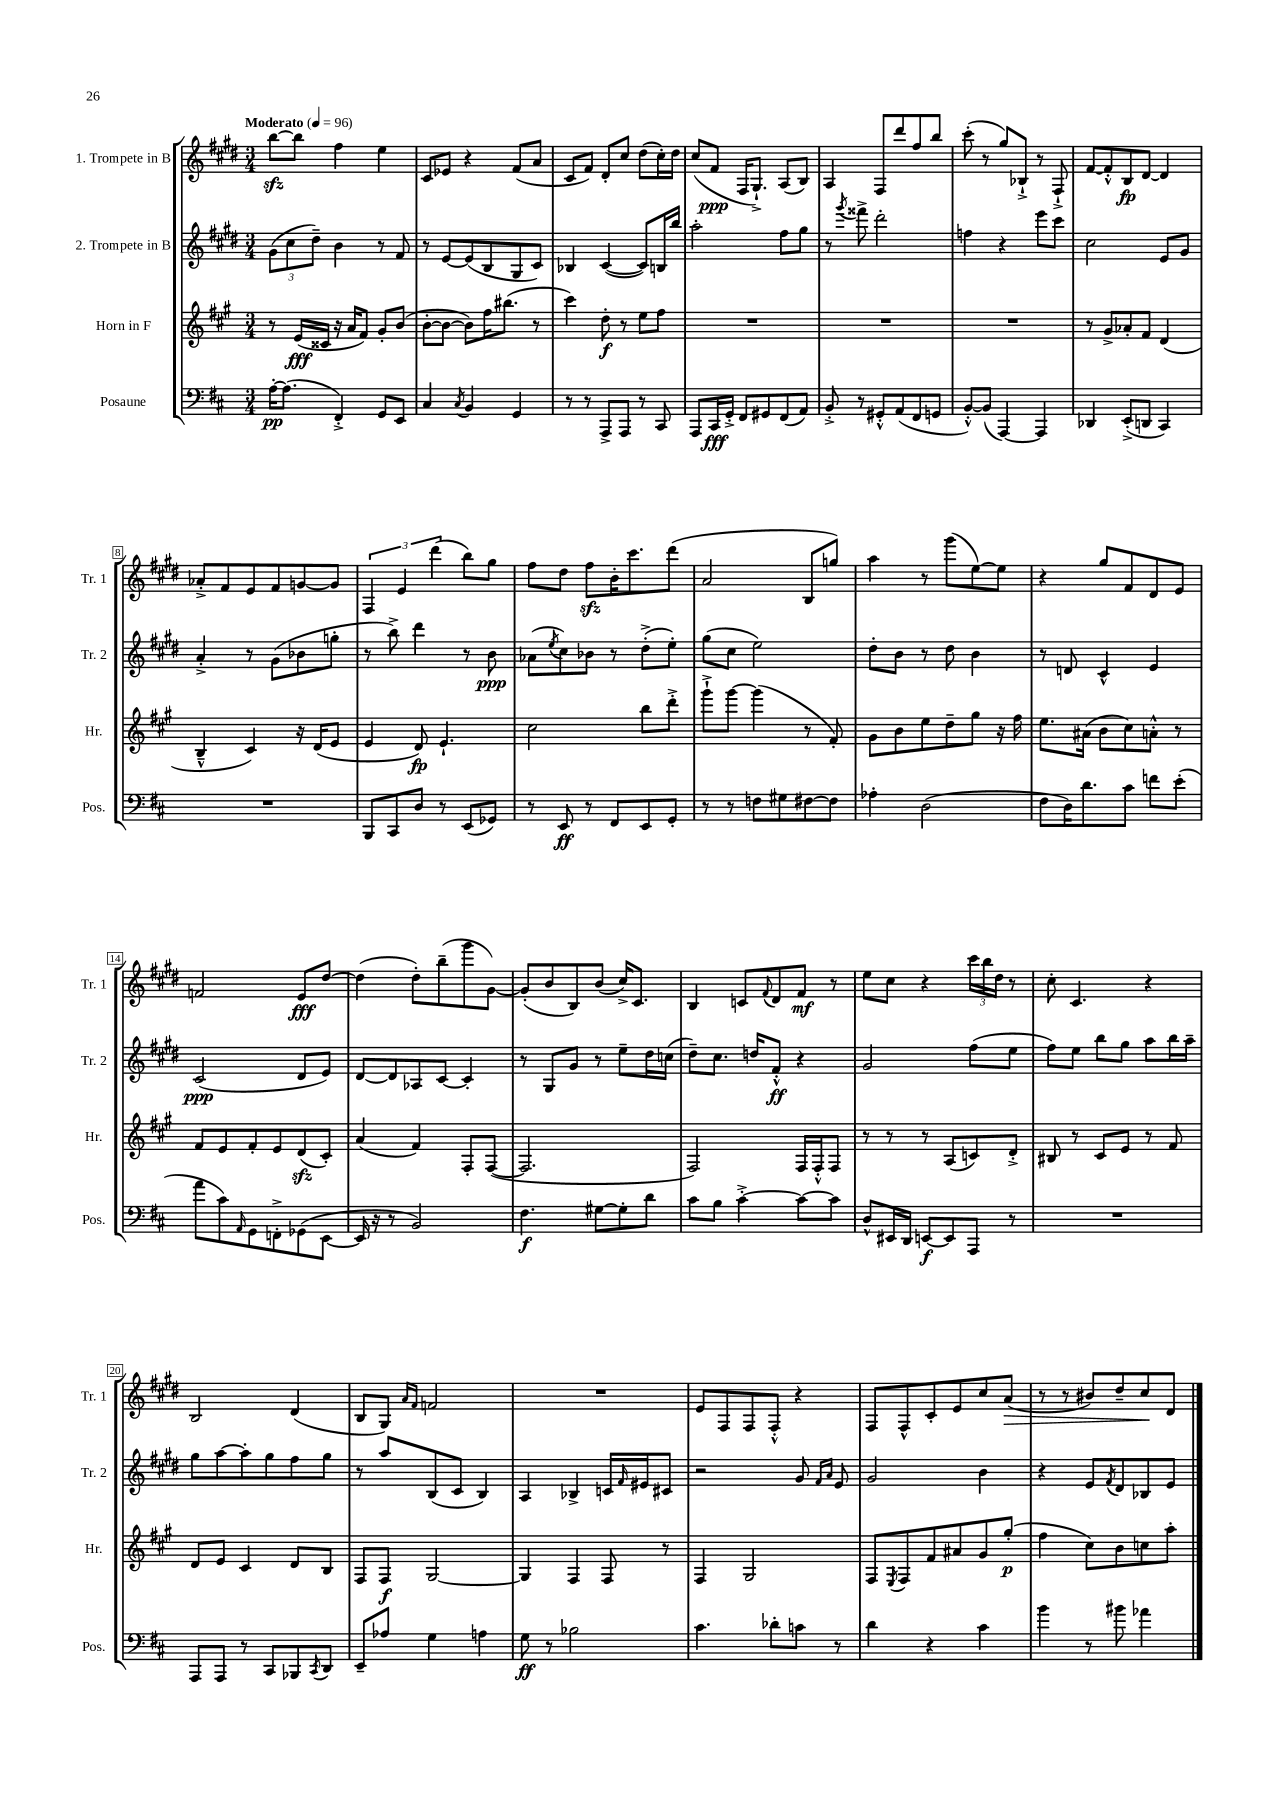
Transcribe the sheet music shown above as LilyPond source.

<<
\new StaffGroup <<
\new Staff = "s0" \with { instrumentName = "1. Trompete in B" shortInstrumentName = "Tr. 1" } {
    \clef treble \key e \major \numericTimeSignature \time 3/4 \tempo "Moderato" 4 = 96
    b''8~\sfz b''8 fis''4 e''4 |
    cis'8 ees'8 r4 fis'8( a'8 |
    cis'8 fis'8) dis'8-. cis''8 dis''8( cis''16-.) dis''16 |
    cis''8( fis'8\ppp fis16 gis8.-!->) a8( b8) |
    a4 fis8 dis'''8 fis''8 b''8 |
    cis'''8-.( r8 gis''8) bes8-!-> r8 fis8-!-> |
    fis'8~ fis'8-.-^ b8\fp dis'8~ dis'4 |
    aes'8-.-> fis'8 e'8 fis'8 g'8~ g'8 |
    \tuplet 3/2 { fis4 e'4 dis'''4( } b''8) gis''8 |
    fis''8 dis''8 fis''8\sfz b'16-. cis'''8. dis'''8( |
    a'2 b8 g''8) |
    a''4 r8 gis'''8( e''8~) e''8 |
    r4 gis''8 fis'8 dis'8 e'8 |
    f'2 e'8\fff dis''8~ |
    dis''4( dis''8-.) b''8--( gis'''8 gis'8~) |
    gis'8-.( b'8 b8) b'8( cis''16->) cis'8. |
    b4 c'8 \appoggiatura { fis'8 } dis'8 fis'8\mf r8 |
    e''8 cis''8 r4 \tuplet 3/2 { cis'''16 b''16 dis''16 } r8 |
    cis''8-. cis'4. r4 |
    b2 dis'4( |
    b8 gis8) \grace { a'16 fis'16 } f'2 |
    R2. |
    e'8 fis8 fis8 fis8-.-^ r4 |
    fis8 fis8-^ cis'8-. e'8 cis''8 a'8\>( |
    r8 r8 bis'8) dis''8-- cis''8\! dis'8 \bar "|." |
}
\new Staff = "s1" \with { instrumentName = "2. Trompete in B" shortInstrumentName = "Tr. 2" } {
    \clef treble \key e \major \numericTimeSignature \time 3/4
    \tuplet 3/2 { gis'8( cis''8 dis''8--) } b'4 r8 fis'8 |
    r8 e'8~ e'8( b8 gis8 cis'8) |
    bes4 cis'4~( cis'8) b16 b''16 |
    a''2-. fis''8 gis''8 |
    r8 \acciaccatura { gis'''8 } fisis'''8-> dis'''2-. |
    f''4 r4 e'''8 cis'''8 |
    cis''2 e'8 gis'8 |
    a'4-.-> r8 gis'8( bes'8 g''8-. |
    r8 b''8->) dis'''4 r8 b'8\ppp |
    aes'8( \acciaccatura { e''8 } cis''8) bes'8 r8 dis''8-.->( e''8-.) |
    gis''8( cis''8 e''2) |
    dis''8-. b'8 r8 dis''8 b'4 |
    r8 d'8 cis'4-^ e'4 |
    cis'2\ppp( dis'8 e'8) |
    dis'8~ dis'8 aes8 cis'8~ cis'4-. |
    r8 gis8 gis'8 r8 e''8-- dis''16 c''16( |
    dis''8--) cis''8. d''16 fis'8-.-^\ff r4 |
    gis'2 fis''8( e''8 |
    fis''8) e''8 b''8 gis''8 a''8 b''16 a''16-- |
    gis''8 a''8~ a''8-. gis''8 fis''8 gis''8 |
    r8 a''8 b8( cis'8 b4) |
    a4 bes4-> c'16 \grace { fis'16 } eis'16 cis'8 |
    r2 gis'8 \grace { fis'16 a'16 } e'8 |
    gis'2 b'4 |
    r4 e'8 \acciaccatura { fis'8 } dis'8 bes8 e'8 \bar "|." |
}
\new Staff = "s2" \with { instrumentName = "Horn in F" shortInstrumentName = "Hr." } {
    \clef treble \key a \major \numericTimeSignature \time 3/4
    r8 e'16\fff( cisis'16 r16 a'16 fis'8) gis'8-. b'8( |
    b'8~-. b'8~ b'8) fis''16 bis''8.( r8 |
    cis'''4) d''8-.\f r8 e''8 fis''8 |
    R2. |
    R2. |
    R2. |
    r8 gis'8-> aes'8-. fis'8 d'4( |
    b4---^ cis'4) r16 d'16( e'8 |
    e'4 d'8\fp) e'4.-! |
    cis''2 b''8 d'''8-.-> |
    gis'''8-!-> gis'''8~ gis'''4( r8 fis'8-.) |
    gis'8 b'8 e''8 d''8-- gis''8 r16 fis''16 |
    e''8. ais'16( b'8 cis''8) a'8-.-^ r8 |
    fis'8 e'8 fis'8-. e'8 d'8\sfz( cis'8-.) |
    a'4( fis'4) fis8-. fis8~( |
    fis2. |
    fis2) fis16 fis16-.-^ fis8 |
    r8 r8 r8 a8( c'8) d'8-.-> |
    bis8 r8 cis'8 e'8 r8 fis'8 |
    d'8 e'8 cis'4 d'8 b8 |
    fis8 fis8\f gis2~ |
    gis4 fis4 fis8 r8 |
    fis4 gis2 |
    fis8 \acciaccatura { e8 } fis8 fis'8 ais'8 gis'8 gis''8-.\p( |
    fis''4 cis''8) b'8 c''8 a''8-. \bar "|." |
}
\new Staff = "s3" \with { instrumentName = "Posaune" shortInstrumentName = "Pos." } {
    \clef bass \key d \major \numericTimeSignature \time 3/4
    a16~-.\pp a8.( fis,4-.->) g,8 e,8 |
    cis4 \acciaccatura { cis8 } b,4 g,4 |
    r8 r8 a,,8-> a,,8 r8 cis,8 |
    a,,8 cis,16\fff g,16-.-> fis,8 gis,8 fis,8( a,8) |
    b,8-.-> r8 gis,8-.-^ a,8( fis,8 g,8 |
    b,8~-.-^) b,8( a,,4~) a,,4 |
    des,4 e,8-.->( d,8 cis,4) |
    R2. |
    b,,8 cis,8 d8 r8 e,8( ges,8) |
    r8 e,8\ff r8 fis,8 e,8 g,8-. |
    r8 r8 f8 gis8 fis8~ fis8 |
    aes4-. d2( |
    fis8 d16) d'8. cis'8 f'8 e'8-.( |
    a'8 cis'8) \grace { a,16 } g,8 f,8-.-> ges,8( e,8~ |
    e,16 r16 r8 b,2) |
    fis4.\f gis8~ gis8-. d'8 |
    cis'8 b8 cis'4~-.-> cis'8~ cis'8 |
    d8-^ eis,16 d,16 e,8~\f e,8 a,,8 r8 |
    R2. |
    a,,8 a,,8 r8 cis,8 bes,,8 \acciaccatura { cis,8 } d,8 |
    e,8-- aes8 g4 a4 |
    g8\ff r8 bes2 |
    cis'4. des'8-. c'8 r8 |
    d'4 r4 cis'4 |
    b'4 r8 bis'8 aes'4 \bar "|." |
}
>>
>>
\layout { \context { \Score \override BarNumber.stencil = #(make-stencil-boxer 0.1 0.3 ly:text-interface::print) } }
